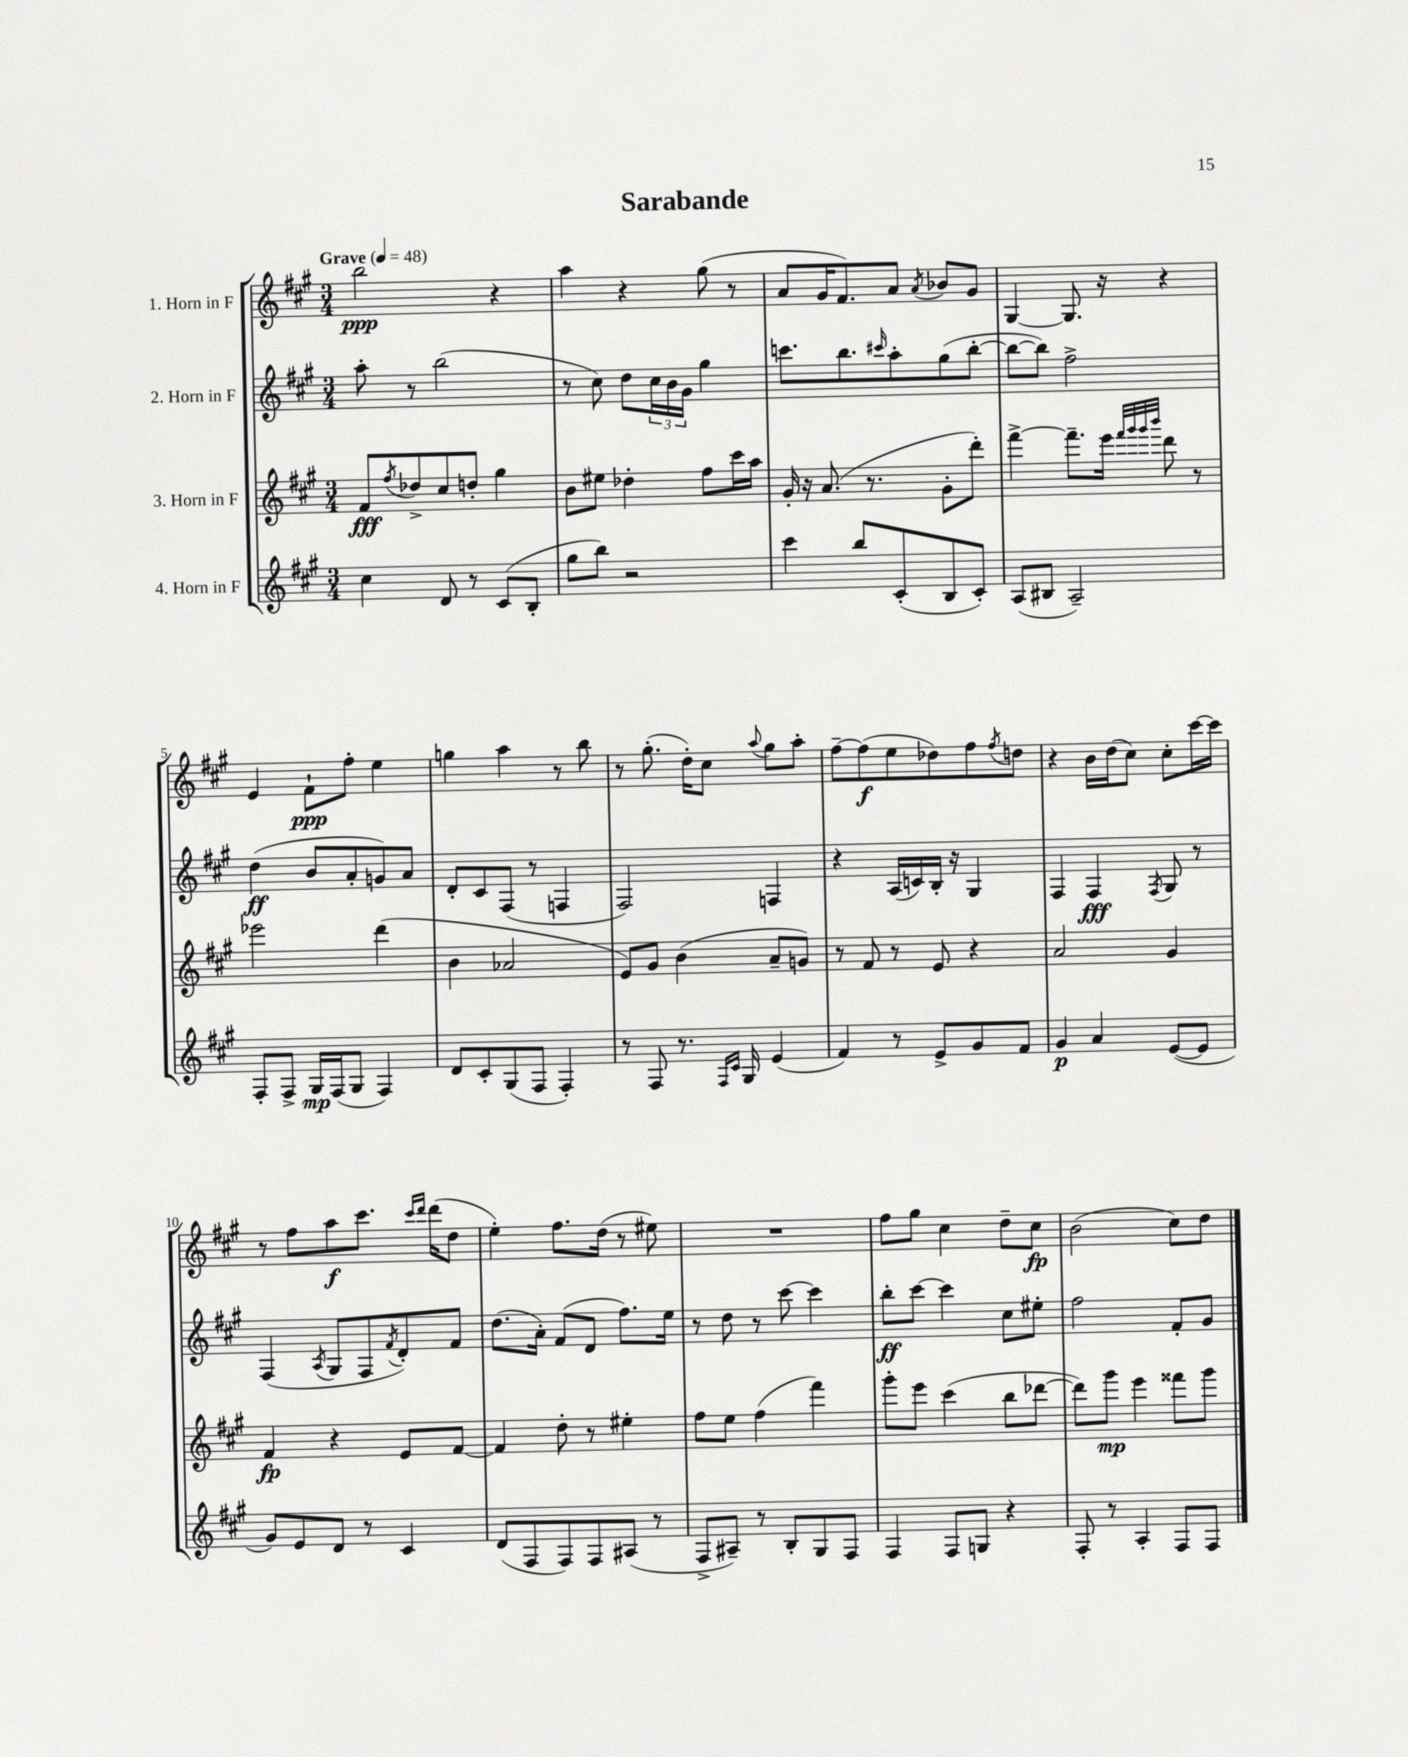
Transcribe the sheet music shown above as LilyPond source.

\header { title = "Sarabande" }
<<
\new StaffGroup <<
\new Staff = "s0" \with { instrumentName = "1. Horn in F" } {
    \clef treble \key a \major \numericTimeSignature \time 3/4 \tempo "Grave" 4 = 48
    b''2\ppp r4 |
    a''4 r4 gis''8( r8 |
    a'8 gis'16 fis'8.) a'8 \acciaccatura { a'8 } bes'8 gis'8 |
    gis4~ gis8. r16 r4 |
    e'4 fis'8-!\ppp fis''8-. e''4 |
    g''4 a''4 r8 b''8 |
    r8 gis''8.-.( d''16-.) cis''8 \appoggiatura { a''8 } gis''8 a''8-. |
    fis''8~-- fis''8\f( e''8 des''8) fis''8 \acciaccatura { fis''8 } d''8 |
    r4 b'16 d''16( cis''8) cis''8-. cis'''16~ cis'''16 |
    r8 fis''8 a''8\f cis'''8. \grace { cis'''16 d'''16 } d'''16( d''8 |
    e''4-.) fis''8. d''16( r8 eis''8) |
    R2. |
    fis''8 gis''8 cis''4 d''8-- cis''8\fp |
    b'2( cis''8) d''8 \bar "|." |
}
\new Staff = "s1" \with { instrumentName = "2. Horn in F" } {
    \clef treble \key a \major \numericTimeSignature \time 3/4
    a''8-. r8 b''2( |
    r8 cis''8) d''8 \tuplet 3/2 { cis''16 b'16 gis'16 } gis''4 |
    c'''8. b''8. \grace { cis'''16 } a''8-. gis''8( b''8~-. |
    b''8~ b''8) fis''2-> |
    d''4\ff( b'8 a'8-. g'8) a'8 |
    d'8-. cis'8 fis8( r8 f4 |
    fis2) f4 |
    r4 a16( c'16) b16-. r16 gis4 |
    fis4 fis4\fff \acciaccatura { fis8 } gis8 r8 |
    fis4( \acciaccatura { a8 } gis8 fis8 \acciaccatura { fis'8 } d'8-.) fis'8 |
    d''8.( a'16-.) fis'8( d'8 fis''8.) e''16 |
    r8 d''8 r8 cis'''8~ cis'''4 |
    b''8-.\ff cis'''8~ cis'''4 cis''8 eis''8-. |
    fis''2 fis'8-. gis'8 \bar "|." |
}
\new Staff = "s2" \with { instrumentName = "3. Horn in F" } {
    \clef treble \key a \major \numericTimeSignature \time 3/4
    fis'8\fff \acciaccatura { fis''8 } des''8-> cis''8 d''8-. gis''4 |
    b'8 eis''8 des''4-. fis''8 cis'''16 a''16 |
    gis'16-. r16 a'8.( r8. gis'8-. d'''8-.) |
    fis'''4~-> fis'''8.-- e'''16 \grace { fis'''32 gis'''32 gis'''32 b'''32 } d'''8 r8 |
    ees'''2 d'''4( |
    b'4 aes'2 |
    e'8) gis'8 b'4( a'8-- g'8) |
    r8 fis'8 r8 e'8 r4 |
    a'2 gis'4 |
    fis'4\fp r4 e'8 fis'8~ |
    fis'4 d''8-. r8 eis''4-. |
    fis''8 e''8 fis''4( fis'''4) |
    gis'''8-. e'''8 cis'''4( b''8 des'''8~ |
    des'''8) gis'''8\mp e'''4 fisis'''8 gis'''8 \bar "|." |
}
\new Staff = "s3" \with { instrumentName = "4. Horn in F" } {
    \clef treble \key a \major \numericTimeSignature \time 3/4
    cis''4 d'8 r8 cis'8( b8-. |
    gis''8 b''8) r2 |
    cis'''4 b''8 cis'8-.( b8 cis'8-.) |
    a8( bis8 a2--) |
    fis8-. fis8-> gis16\mp fis16( gis8 fis4) |
    d'8 cis'8-. gis8( fis8 fis4-.) |
    r8 fis8 r8. \grace { fis16 cis'16 } gis16 e'4( |
    fis'4) r8 e'8-> gis'8 fis'8 |
    gis'4\p a'4 e'8~( e'8 |
    gis'8) e'8 d'8 r8 cis'4 |
    d'8( fis8 fis8) fis8 ais8( r8 |
    fis8-> ais8--) r8 b8-. gis8 fis8 |
    fis4 fis8 g8 r4 |
    fis8-. r8 a4-. fis8 fis8 \bar "|." |
}
>>
>>
